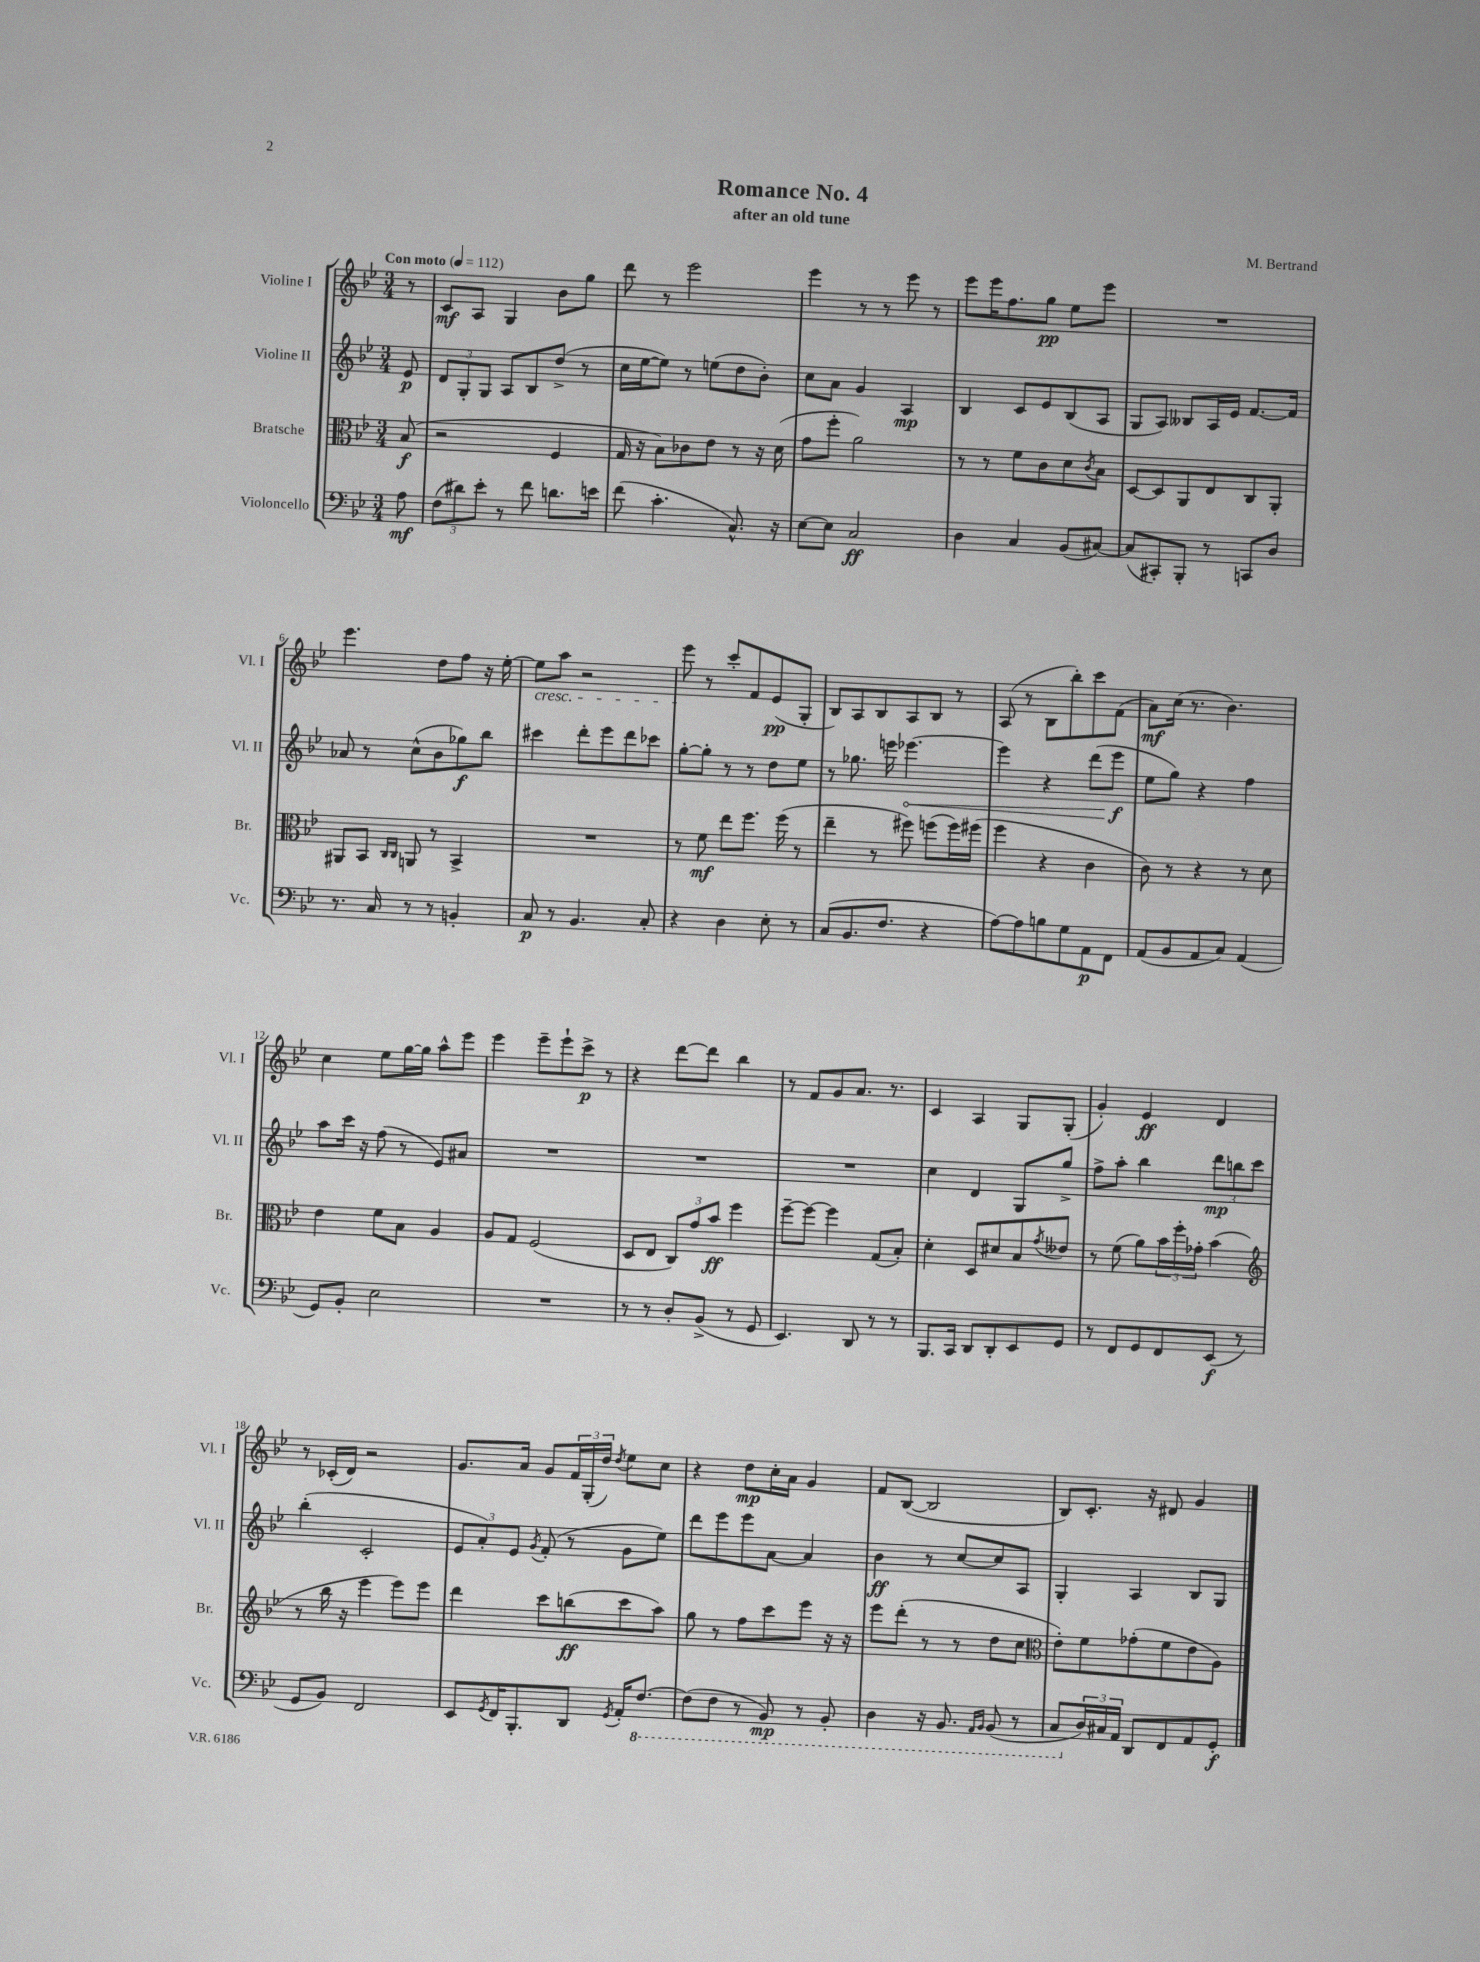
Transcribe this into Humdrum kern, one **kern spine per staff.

**kern	**kern	**kern	**kern
*staff4	*staff3	*staff2	*staff1
*clefF4	*clefC3	*clefG2	*clefG2
*k[b-e-]	*k[b-e-]	*k[b-e-]	*k[b-e-]
*M3/4	*M3/4	*M3/4	*M3/4
*MM112	*MM112	*MM112	*MM112
8A\	(8B-/	8e-/	8r
=	=	=	=
(12F\L	2r	12d/L	8c/L
12d#\)	.	12G'/	.
.	.	.	8A/J
12e-'\J	.	12G/J	.
8r	.	8A/L	4G/
8f\	.	8B-/	.
8.d\L	4F/	(8dd^/J	8b-\L
.	.	8r	8gg\J
16e\Jk	.	.	.
=	=	=	=
(8f\	16G/	16cc\LL	8ddd\
.	16r	[16ee-\J	.
4.c'\	8B-\L)	8ee-\]J)	8r
.	8c-\	8r	2eee-\
.	8e-\J	(8ee\L	.
8.C^^/)	8r	8dd\	.
.	16r	8b-'\J)	.
16r	(16d\	.	.
=	=	=	=
[8E-\L	8g\L	8cc\L	4eee-\
8E-\]J	8ff'\J	8a\J	.
2C/	2a\)	4g/	8r
.	.	.	8r
.	.	4A/	8eee-\
.	.	.	8r
=	=	=	=
4D\	8r	4B-/	8eee-\L
.	8r	.	16eee-\K
.	.	.	8.ff\
4C/	8f\L	8c/L	.
.	8c\	8e-/	8gg\J
(8BB-/L	8d\	(8B-/	8ee-\L
.	8qc/	.	.
[8C#/J)	8B-\J	8A/J	8eee-\J
=	=	=	=
(8C#/]L	[8D/L	8G/L	2.r
8CC#'/)	8D/]	8A/J)	.
8BBB-'/J	8AA/	8B--/L	.
8r	8E-/	16A/L	.
.	.	16e-/JJ	.
8CC/L	8C/	[8.f/L	.
8D/J	8AA'/J	.	.
.	.	16f/]Jk	.
=	=	=	=
8.r	8AA#/L	8a-/	4.eee-\
.	8BB-/J	8r	.
16C/	.	.	.
.	16qqC/LL	.	.
.	16qqC/JJ	.	.
8r	8AA/	(8cc^^\L	.
8r	8r	8b-\	8dd\L
4BB'/	4BB-^/	8gg-\)	8ff\J
.	.	8bb-\J	16r
.	.	.	[16ee-'\
=	=	=	=
8C/	2.r	4ccc#\	8ee-\]L
8r	.	.	8aa\J
4.BB-/	.	8ddd'\L	2r
.	.	8eee-\	.
.	.	8ddd\	.
8C'/	.	8ccc-\J	.
=	=	=	=
4r	8r	[8gg'\L	8eee-\
.	8f\	8gg'\]J	8r
4D\	8ee-\L	8r	8ccc'/L
.	8.ff\J	8r	8f/
8E-'\	.	8dd\L	(8e-/
.	(16ff\	.	.
8r	8r	8ee-\J	8G'/J
=	=	=	=
(8C/L	4ee-~\	8r	8B-/L)
8.BB-/	.	8.gg-\	8A/
.	8r	.	8B-/
8.F/J	.	16eee\	.
.	8ff#\)	[4.eee-\	8A/
4r	(8ff\L	.	8B-/J
.	16ff\L)	.	8r
.	(16ff#\JJ	.	.
=	=	=	=
[8A\L)	4ff\	4eee-\]	(8A/
8A\]	.	.	8r
8B\	4r	4r	8B-\L
8G\	.	.	8bb-'\)
8AA\	4c\	(8ddd\L	8ccc\
8FF\J	.	8eee-\J	(8f\J
=	=	=	=
(8AA/L	8c\)	8ee-\L	8a\L)
8BB-/	8r	8gg\J)	(16cc\Jk
.	.	.	8.r
8AA/	4r	4r	.
8C/J)	.	.	4.b-\)
(4AA/	8r	4ff\	.
.	8d\	.	.
=	=	=	=
8GG/L)	4e-\	8aa\L	4cc\
8BB-'/J	.	16ccc\Jk	.
.	.	16r	.
2E-\	8f\L	(8ff\	8ee-\L
.	8B-\J	8r	[16gg\L
.	.	.	16gg\]JJ
.	4A/	8e-/L)	8aa^^\L
.	.	8a#/J	8eee-\J
=	=	=	=
2.r	8A/L	2.r	4eee-\
.	8G/J	.	.
.	(2F/	.	8eee-~\L
.	.	.	8eee-`\
.	.	.	8ccc^\J
.	.	.	8r
=	=	=	=
8r	8D/L	2.r	4r
8r	8E-/J	.	.
8D'/L	12C/L)	.	[8ddd\L
.	12g/	.	.
(8BB-^/J	.	.	8ddd\]J
.	12b-/J	.	.
8r	4ff\	.	4bb-\
8GG/	.	.	.
=	=	=	=
4.EE-/)	[8ff~\L	2.r	8r
.	8ff\_J	.	8f/L
.	4ff\]	.	8g/
8DD/	.	.	8.a/J
8r	(8G/L	.	.
.	.	.	8.r
8r	8B-'/J)	.	.
=	=	=	=
8.BBB-/L	4d'\	4cc\	4c/
16CC/Jk	.	.	.
8DD/L	8D/L	4d/	4A/
8DD'/	8d#/	.	.
8EE-/	8B-/	8G/L	8G/L
.	8qg/	.	.
8GG/J	8e--/J	8gg^/J	(8G'/J
=	=	=	=
8r	8r	8ff^\L	4g'/)
8FF/L	(8f\	8aa'\J	.
8GG/	8a\L)	4bb-\	4e-/
8FF/	24b-\L	.	.
.	24ff'\	.	.
.	24g-'\JJ	.	.
(8EE-/J	(4b-\	12ddd\L	4d/
.	.	12bb\	.
8r	.	.	.
.	.	12ccc\J	.
=	=	=	=
*	*clefG2	*	*
8GG/L	8r	(4bb-'\	8r
8BB-/J)	16bb-\	.	(16c-'/LL
.	16r	.	16d/JJ)
2FF/	4eee-\	2c'/	2r
.	8eee-\L)	.	.
.	8eee-\J	.	.
=	=	=	=
8EE-/L	4ddd\	12e-/L	8.g/L
.	.	12a'/)	.
8qGG/	.	.	.
16FF/K	.	.	.
.	.	12e-/J	.
8.BBB-'/	.	.	16a/Jk
.	.	8qg/	.
.	8ccc\L	(8f'/	8g/L
8DD/J	(8bb\	8r	24f/L
.	.	.	(24G'/
.	.	.	24dd/JJ)
8qGG/	.	.	8qdd/
16AA'/LK	8ccc\	8g\L	8ee-\L
[8.FF/J	.	.	.
.	8aa\J)	8ee-\J)	8cc\J
=	=	=	=
(8FF\]L	8gg\	8ddd\L	4r
8FF\J	8r	8eee-\	.
8r	8ff\L	8eee-\	8dd\L
8BBB-/)	8ccc\	[8a\J	16cc'\L
.	.	.	16a\JJ
8r	8eee-\J	4a/]	4g/
8BBB-'/	16r	.	.
.	16r	.	.
=	=	=	=
4DD\	8eee-\L	4b-\	8f/L
.	(8ddd'\J	.	([8B-/J
16r	8r	8r	2B-/]
8.BBB-/	.	.	.
.	8r	[8cc/L	.
16qqAAA/LL	.	.	.
16qqBBB-/JJ	.	.	.
(8BBB-/	8dd\L	8cc/]	.
8r	8cc\J	8A/J	.
=	=	=	=
*	*clefC3	*	*
8CC/L	8e-'\L)	4G'/	8B-/L)
24D/L)	8f\	.	8.c'/J
24C#/	.	.	.
24AA/JJ	.	.	.
8DD/L	(8g-'\	4A/	.
.	.	.	16r
8FF/	8f\	.	8d#/
8AA/	8e-\	8B-/L	4g/
8GG'/J	8A\J)	8G/J	.
==	==	==	==
*-	*-	*-	*-
